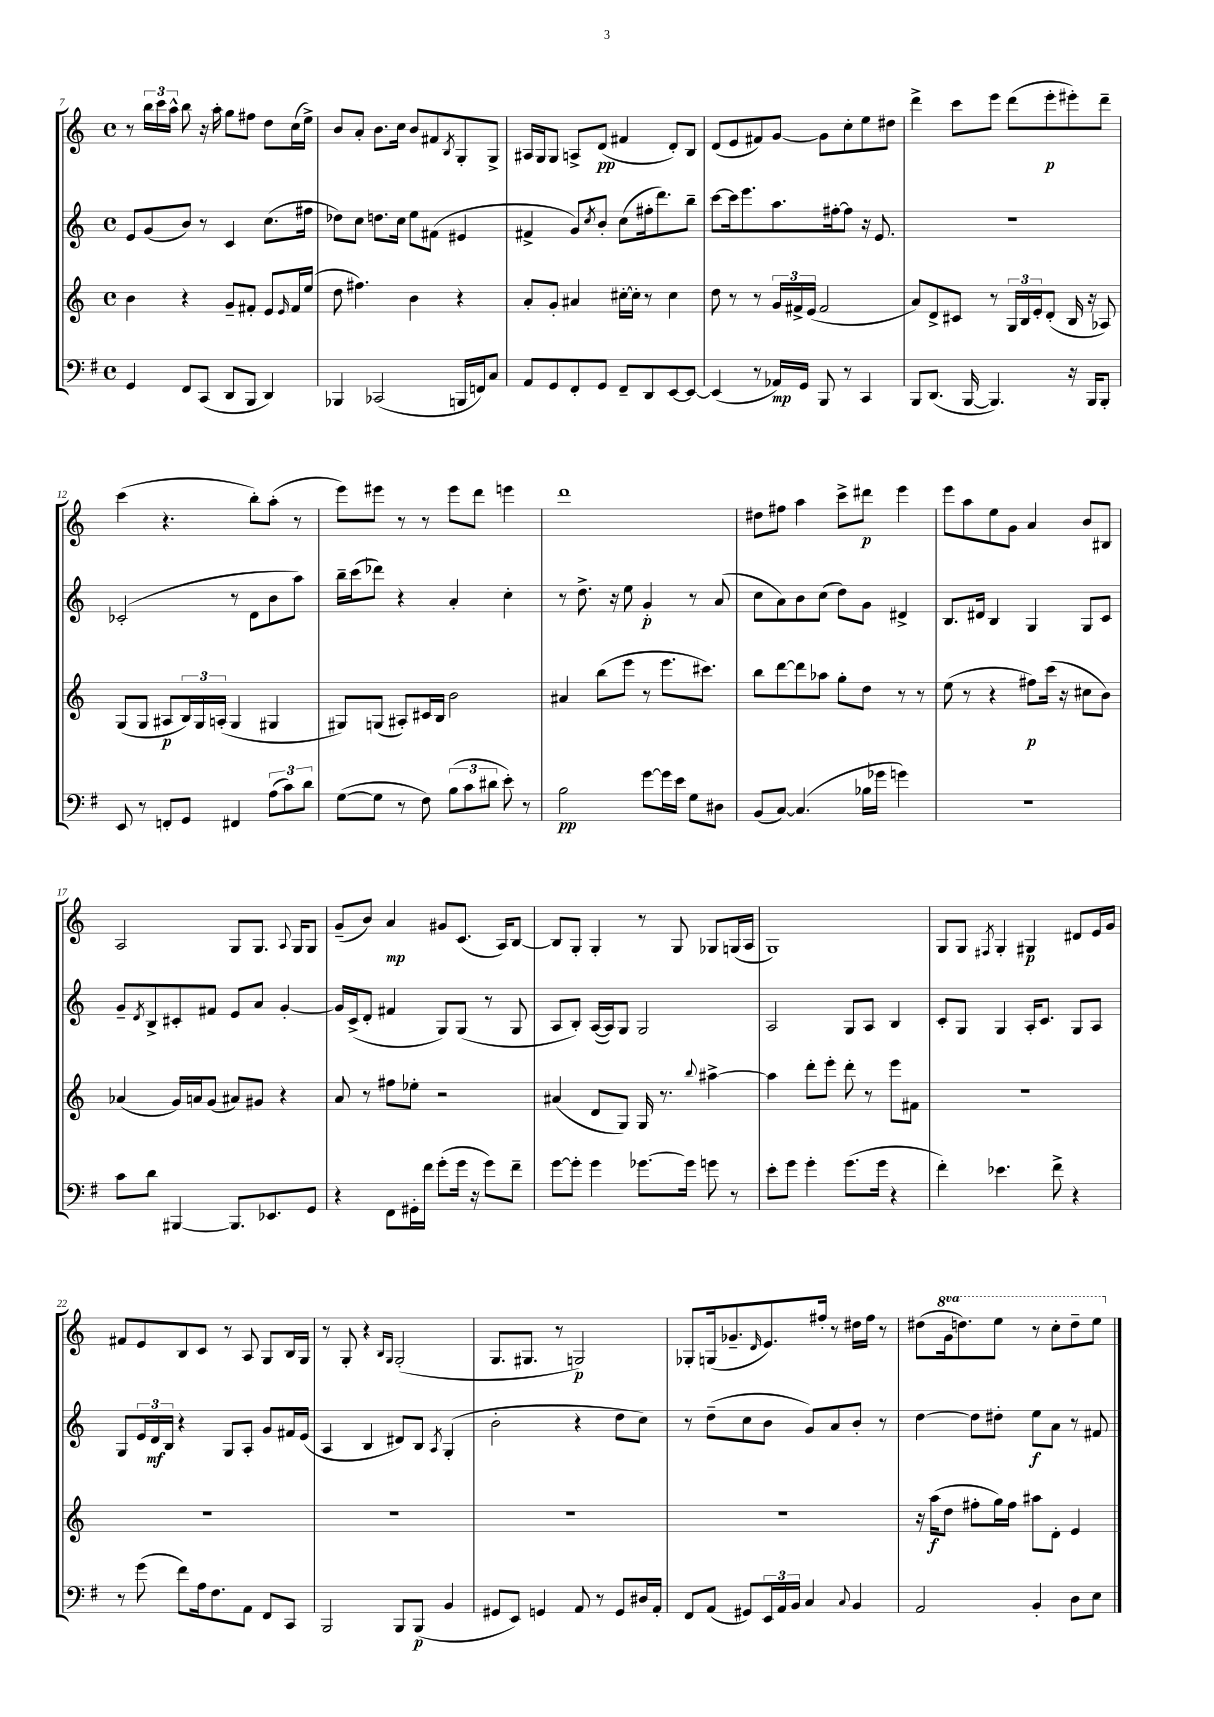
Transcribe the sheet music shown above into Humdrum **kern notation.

**kern	**kern	**kern	**kern
*staff4	*staff3	*staff2	*staff1
*clefF4	*clefG2	*clefG2	*clefG2
*k[f#]	*k[]	*k[]	*k[]
*M4/4	*M4/4	*M4/4	*M4/4
*met(c)	*met(c)	*met(c)	*met(c)
4GG/	4b\	8e/L	8r
.	.	(8g/	24bb\LL
.	.	.	24ccc\
.	.	.	24aa^^\JJ
8FF#/L	4r	8b/J)	8bb\
(8CC/J	.	8r	16r
.	.	.	16aa'\
8DD/L	8g~/L	4c/	8gg\L
8BBB/J	8f#'/J	.	8ff#\J
4DD/)	8e/L	(8.cc\L	8dd\L
.	16qqe/	.	.
.	16f#/L	.	(16cc\L
.	(16ee/JJ	16ff#\Jk	16ee^\JJ)
=	=	=	=
4BBB-/	8dd\	8dd-\L)	8b/L
.	4.ff#\)	8cc\J	8a'/J
(2CC-/	.	8.dd\L	8.b\L
.	.	16cc\Jk	16cc\Jk
.	4b\	8ee\L	8b/L
.	.	(8f#\J	8f#/
.	.	.	8qB/
16BBB/LL	4r	4e#/	8G'/
16FF/J)	.	.	.
8C/J	.	.	8G^/J
=	=	=	=
8AA/L	8a'/L	4f#^/	16A#/LL
.	.	.	16G/J
8GG/	8g'/J	.	8G/J
8FF#'/	4a#/	8g/L)	8A^/L
.	.	8qcc/	.
8GG/J	.	8b'/J	(8d/J
8FF#~/L	[16cc#'\LL	(8cc\L	4f#/
.	16cc#'\]JJ	.	.
8DD/	8r	16ff#'\k	.
.	.	8.ddd\)	.
[8EE/	4cc#\	.	8d'/L)
8EE/_J	.	8bb~\J	8B/J
=	=	=	=
(4EE/]	8dd\	[8ccc\L	(8d/L
.	8r	16ccc\]k	8e/
.	.	8.eee\	.
8r	8r	.	8f#/)
16AA-/LL)	24g/LL	8.aa\	[8g/J
.	24f#^/	.	.
16GG/JJ	.	.	.
.	(24e/JJ	.	.
8BBB/	2f#/	.	8g\]L
.	.	[16ff#'\k	.
8r	.	8ff#\]J	8cc'\
4CC/	.	16r	8ee\
.	.	8.e/	.
.	.	.	8dd#\J
=	=	=	=
8BBB/L	8a/L)	1r	4ddd^\
(8.DD/J	8d^/	.	.
.	8c#/J	.	8ccc\L
[16BBB/	.	.	.
4.BBB/])	8r	.	8eee\J
.	24G/LL	.	(8ddd\L
.	24B/	.	.
.	24e'/J	.	.
.	(8d'/J	.	8eee'\
16r	16B/	.	8eee#'\)
16BBB/LK	16r	.	.
8BBB'/J	8A-/)	.	8ddd~\J
=	=	=	=
8EE/	(8G/L	(2c-'/	(4ccc\
8r	8G/J	.	.
8FF'/L	8A#/L	.	4.r
8GG/J	24B/L)	.	.
.	24G/	.	.
.	(24A'/JJ	.	.
4FF#/	4G/	8r	.
.	.	8d\L	8bb'\L)
(12A\L	4G#/	8b\	(8aa'\J
12c\)	.	.	.
.	.	8aa\J)	8r
12d\J	.	.	.
=	=	=	=
([8G\L	8G#/L)	16bb~\LL	8eee\L)
.	.	(16ccc\J	.
8G\]J	(8G/J	8ddd-\J)	8eee#\J
8r	8A#'/L)	4r	8r
8F#\)	16c#/L	.	8r
.	16B/JJ	.	.
(12B\L	2b\	4a'/	8eee#\L
12c\	.	.	.
.	.	.	8ddd\J
12d#\J	.	.	.
8e'\)	.	4cc'\	4eee\
8r	.	.	.
=	=	=	=
2B\	4a#/	8r	1ddd
.	.	8.dd^\	.
.	(8bb\L	.	.
.	.	16r	.
.	8eee\J	8ee\	.
[8g\L	8r	4g'/	.
16g\]L	8.eee\L	.	.
16e\JJ	.	.	.
8G\L	.	8r	.
.	8.ccc#\J)	.	.
8D#\J	.	(8a/	.
=	=	=	=
(8BB/L	8bb\L	8cc\L	8dd#\L
[8C/J)	[8ddd\	8a\)	8ff#\J
(4.C/]	8ddd\]	8b\	4aa\
.	8aa-\J	(8cc\J	.
.	8gg'\L	8dd\L)	8ccc^\L
16B-\LL	8dd\J	8g\J	8ddd#\J
16g-\JJ	.	.	.
4g\)	8r	4d#^/	4eee\
.	8r	.	.
=	=	=	=
1r	(8ee\	8.B/L	8eee\L
.	8r	.	8aa\
.	.	16d#/Jk	.
.	4r	4B/	8ee\
.	.	.	8g\J
.	8ff#\L)	4G/	4a/
.	(16ccc\Jk	.	.
.	16r	.	.
.	8cc#\L	8G/L	8b/L
.	8b\J)	8c/J	8B#/J
=	=	=	=
8c\L	(4a-/	8g~/L	2A/
.	.	8qd/	.
8d\J	.	8B^/	.
[4BBB#/	16g/LL)	8c#'/	.
.	16a/J	.	.
.	(8g/J	8f#/J	.
8.BBB#/]L	8a#/L)	8e/L	8G/L
.	8g#/J	8a/J	8.G/J
8.EE-/	.	.	.
.	4r	[4g'/	.
.	.	.	8qqA/
.	.	.	16G/LK
8GG/J	.	.	8G/J
=	=	=	=
4r	8a/	16g/]LL	(8g~/L
.	.	(16c^/J	.
.	8r	8d'/J	8b/J)
8FF#\L	8ff#\L	4f#/	4a/
16GG#'\L	8ee-'\J	.	.
16f#\JJ	.	.	.
(8g'\L	2r	8G/L)	8g#/L
16g\Jk	.	(8G/J	(8.c/J
16r	.	.	.
8g\L)	.	8r	.
.	.	.	16A/LK)
8f#~\J	.	8G/	[8B/J
=	=	=	=
[8g\L	(4a#/	8A/L	8B/]L
8g'\]J	.	8B'/J)	8G'/J
4g\	8d/L	([16A/LL	4G'/
.	.	16A/]J)	.
.	8G/J)	8G/J	.
[8.g-\L	16G/	2G/	8r
.	8.r	.	.
.	.	.	8G/
16g-\]Jk	.	.	.
.	8qqbb/	.	.
8g\	[4aa#^\	.	8G-/L
8r	.	.	(16G/L
.	.	.	16A/JJ
=	=	=	=
8e'\L	4aa#\]	2A/	1G)
8g\J	.	.	.
4g'\	8ddd'\L	.	.
.	8eee'\J	.	.
(8.g\L	8ddd'\	8G/L	.
.	8r	8A/J	.
16g\Jk	.	.	.
4r	8eee\L	4B/	.
.	8f#\J	.	.
=	=	=	=
4f#'\)	1r	8c'/L	8G/L
.	.	8G/J	8G/J
.	.	.	8qF#/
4.e-\	.	4G/	4G'/
.	.	16A'/LK	4G#/
.	.	8.c/J	.
8f#^\	.	.	.
4r	.	8G/L	8d#/L
.	.	8A/J	16e/L
.	.	.	16g/JJ
=	=	=	=
8r	1r	8G/L	8f#/L
(8g\	.	24e/L	8e/
.	.	24d/	.
.	.	24B/JJ	.
8f#\L)	.	4r	8B/
16A\k	.	.	8c/J
8.F#\	.	.	.
.	.	8G/L	8r
8AA\J	.	8A'/J	8A/
8FF#/L	.	8g/L	8G/L
8CC/J	.	16f#/L	16B/L
.	.	(16e/JJ	16G/JJ
=	=	=	=
2BBB/	1r	4A/	8r
.	.	.	8G'/
.	.	4B/	4r
.	.	.	16qqB/LL
.	.	.	16qqG/JJ
8BBB/L	.	8d#/L)	(2G'/
(8BBB/J	.	8B/J	.
.	.	8qA/	.
4BB/	.	(4G'/	.
=	=	=	=
8GG#/L	1r	2b'\	8.G/L
8EE/J)	.	.	.
.	.	.	8.G#/J
4GG/	.	.	.
.	.	.	8r
8AA/	.	4r	2G/)
8r	.	.	.
8GG/L	.	8dd\L	.
16D#/L	.	8cc\J)	.
16AA'/JJ	.	.	.
=	=	=	=
8FF#/L	1r	8r	8G-'/L
(8AA/J	.	(8dd~\L	(16G/k
.	.	.	8.g-~/
8GG#/L)	.	8cc\	.
.	.	.	16qqd/
24EE/L	.	8b\J	8.e/)
24AA/	.	.	.
24BB/JJ	.	.	.
4C/	.	8g/L)	.
.	.	.	16ff#'/Jk
.	.	8a/	8r
8qqC/	.	.	.
4BB/	.	8b'/J	16dd#\LL
.	.	.	16ff#\JJ
.	.	8r	8r
=	=	=	=
2AA/	16r	[4dd\	(8dd#\L
.	(16aa\LK	.	.
.	8dd\J	.	16gg\k
.	.	.	8.ddd\)
.	8ff#'\L	8dd\]L	.
.	16gg\L)	8dd#'\J	8eee\J
.	16ff#\JJ	.	.
4BB'/	8aa#\L	8ee\L	8r
.	8d'\J	8a\J	8ccc'\L
8D\L	4e/	8r	8ddd~\
8E\J	.	8f#/	8eee\J
==	==	==	==
*-	*-	*-	*-
